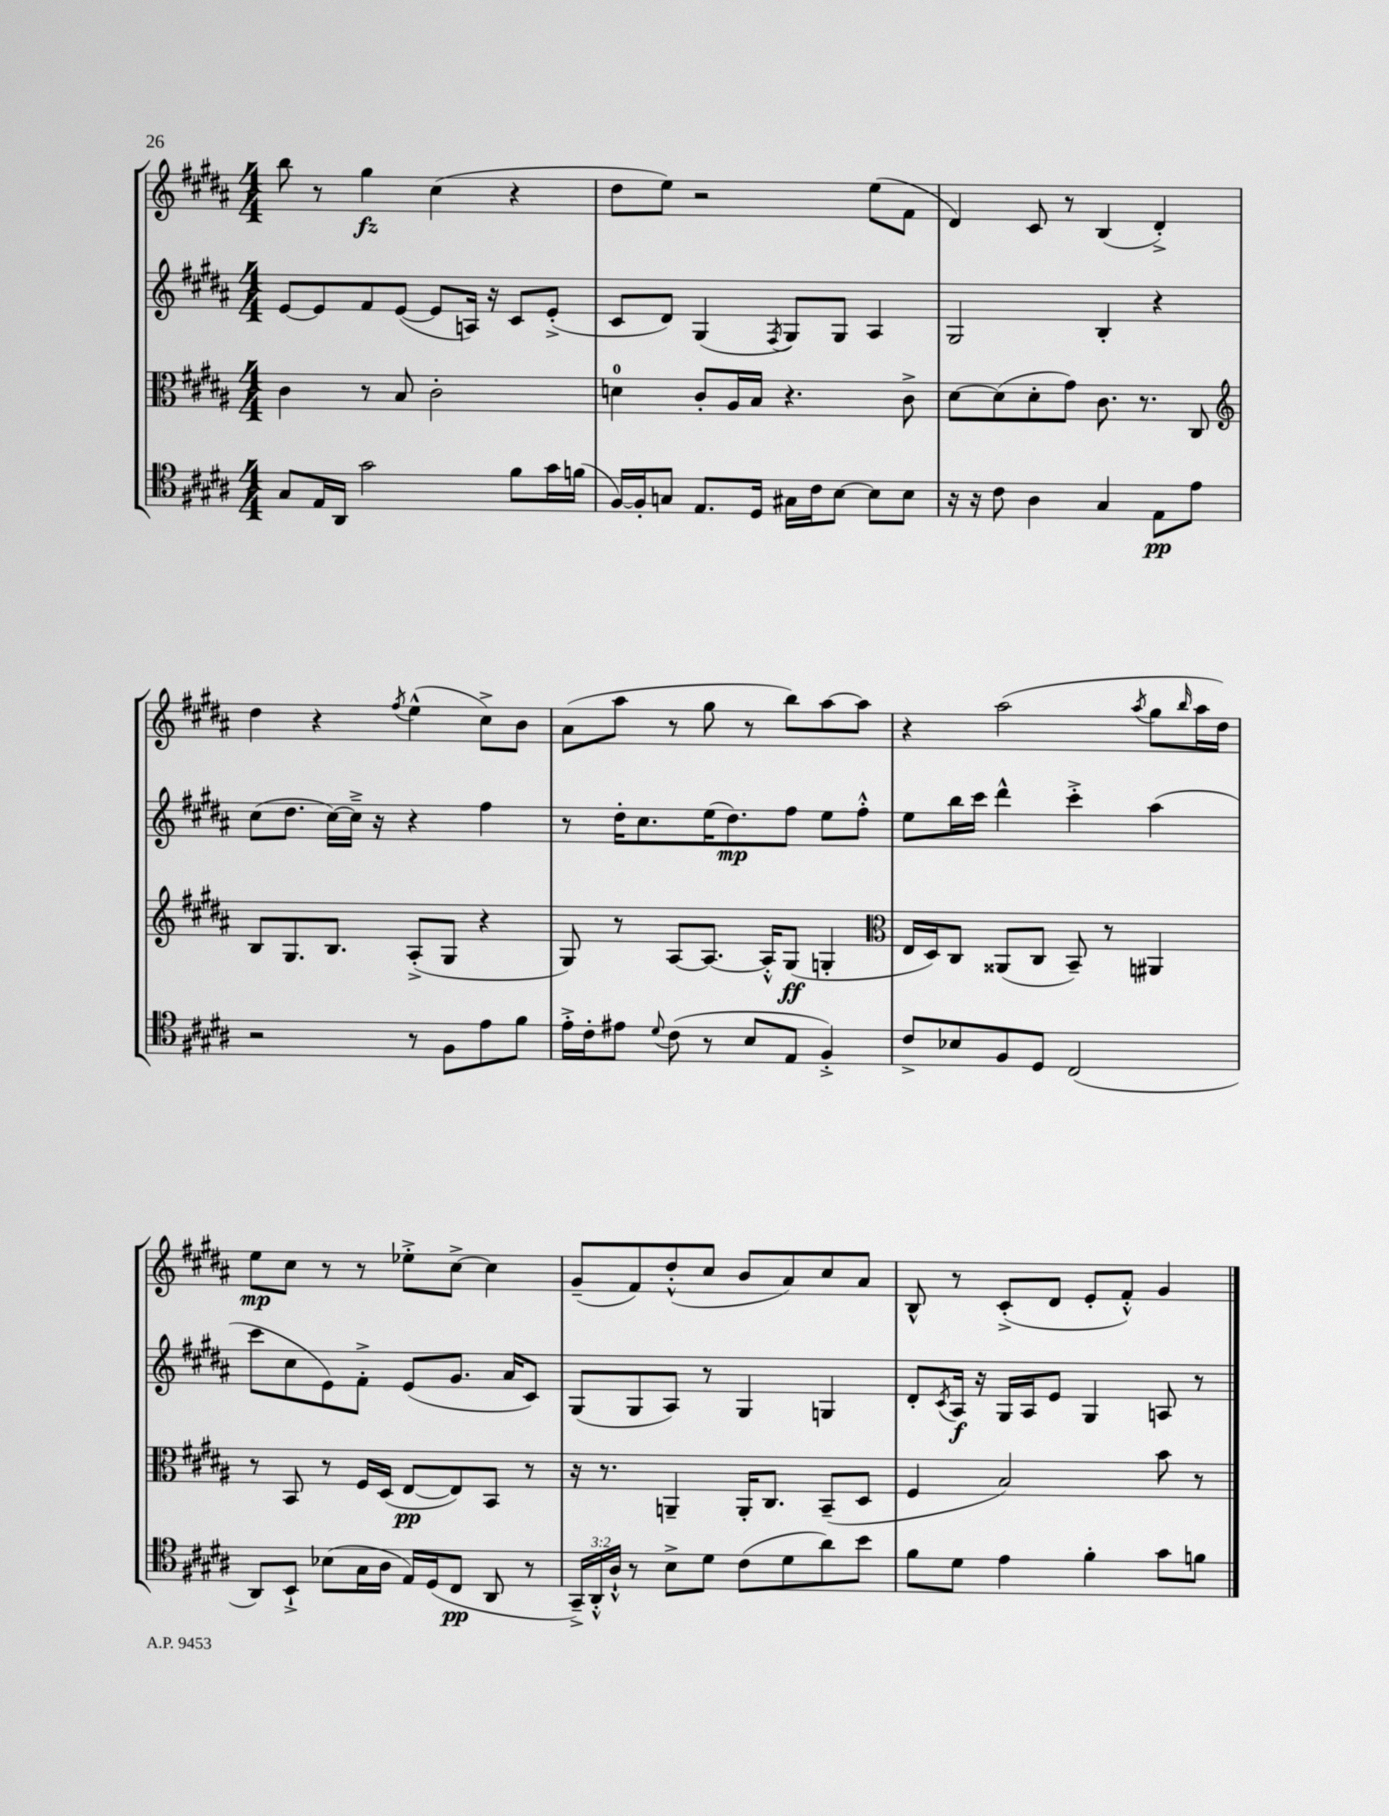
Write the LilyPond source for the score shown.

<<
\new StaffGroup <<
\new Staff = "s0" {
    \clef treble \key b \major \numericTimeSignature \time 4/4
    b''8 r8 gis''4\fz cis''4( r4 |
    dis''8 e''8) r2 e''8( fis'8 |
    dis'4) cis'8 r8 b4( dis'4-.->) |
    dis''4 r4 \acciaccatura { fis''8 } e''4-^( cis''8->) b'8 |
    ais'8( ais''8 r8 gis''8 r8 b''8) ais''8~ ais''8 |
    r4 ais''2( \acciaccatura { ais''8 } gis''8 \grace { b''16 } ais''16 dis''16) |
    e''8\mp cis''8 r8 r8 ees''8-.-> cis''8~-> cis''4 |
    gis'8--( fis'8) dis''8-.-^( cis''8 b'8 ais'8) cis''8 ais'8 |
    b8-^ r8 cis'8-.->( dis'8 e'8-. fis'8-.-^) gis'4 \bar "|." |
}
\new Staff = "s1" {
    \clef treble \key b \major \numericTimeSignature \time 4/4
    e'8~ e'8 fis'8 e'8~( e'8 a16) r16 cis'8 e'8-.->( |
    cis'8 dis'8) gis4( \acciaccatura { fis8 } gis8) gis8 ais4 |
    gis2 b4-. r4 |
    cis''8( dis''8. cis''16~) cis''16---> r16 r4 fis''4 |
    r8 dis''16-. cis''8. e''16( dis''8.\mp) fis''8 e''8 fis''8-.-^ |
    e''8 b''16 cis'''16 dis'''4-^ cis'''4-.-> ais''4( |
    cis'''8 cis''8 e'8) fis'8-.-> e'8( gis'8. ais'16 cis'8) |
    gis8( gis8 ais8) r8 gis4 g4 |
    dis'8-. \acciaccatura { cis'8 } ais16\f r16 gis16 ais16 e'8 gis4 a8 r8 \bar "|." |
}
\new Staff = "s2" {
    \clef alto \key b \major \numericTimeSignature \time 4/4
    cis'4 r8 b8 cis'2-. |
    d'4-0 cis'8-. ais16 b16 r4. cis'8-> |
    dis'8~ dis'8( dis'8-. gis'8) cis'8. r8. cis8 |
    \clef treble b8 gis8. b8. ais8-.->( gis8 r4 |
    gis8) r8 ais8~ ais8.~ ais16-.-^ gis8\ff( g4-. |
    \clef alto e16 dis16) cis8 aisis,8( cis8 b,8--) r8 ais,4 |
    r8 b,8 r8 fis16 dis16( e8~\pp e8) b,8 r8 |
    r16 r8. a,4-- a,16-. cis8. b,8--( dis8 |
    fis4 b2) b'8 r8 \bar "|." |
}
\new Staff = "s3" {
    \clef tenor \key b \major \numericTimeSignature \time 4/4 \override Staff.TupletNumber.text = #tuplet-number::calc-fraction-text
    gis8 e16 ais,16 gis'2 fis'8 gis'16 f'16( |
    fis16~) fis16-. g8 e8. dis16 gis16 cis'16 b8~ b8 b8 |
    r16 r16 cis'8 ais4 gis4 e8\pp e'8 |
    r2 r8 fis8 e'8 fis'8 |
    e'16-.-> cis'16-. eis'8 \appoggiatura { dis'8 } cis'8( r8 b8 e8 fis4-.->) |
    cis'8-> bes8 fis8 dis8 cis2( |
    ais,8) b,8-!-> bes8( gis16 ais16 e16) dis16( cis8\pp ais,8 r8 |
    \tuplet 3/2 { gis,16--->) ais,16-.-^ ais16-!-^ } r8 b8-> dis'8 cis'8( dis'8 ais'8) b'8 |
    fis'8 dis'8 e'4 fis'4-. gis'8 f'8 \bar "|." |
}
>>
>>
\layout { \context { \Score \remove "Bar_number_engraver" } }
